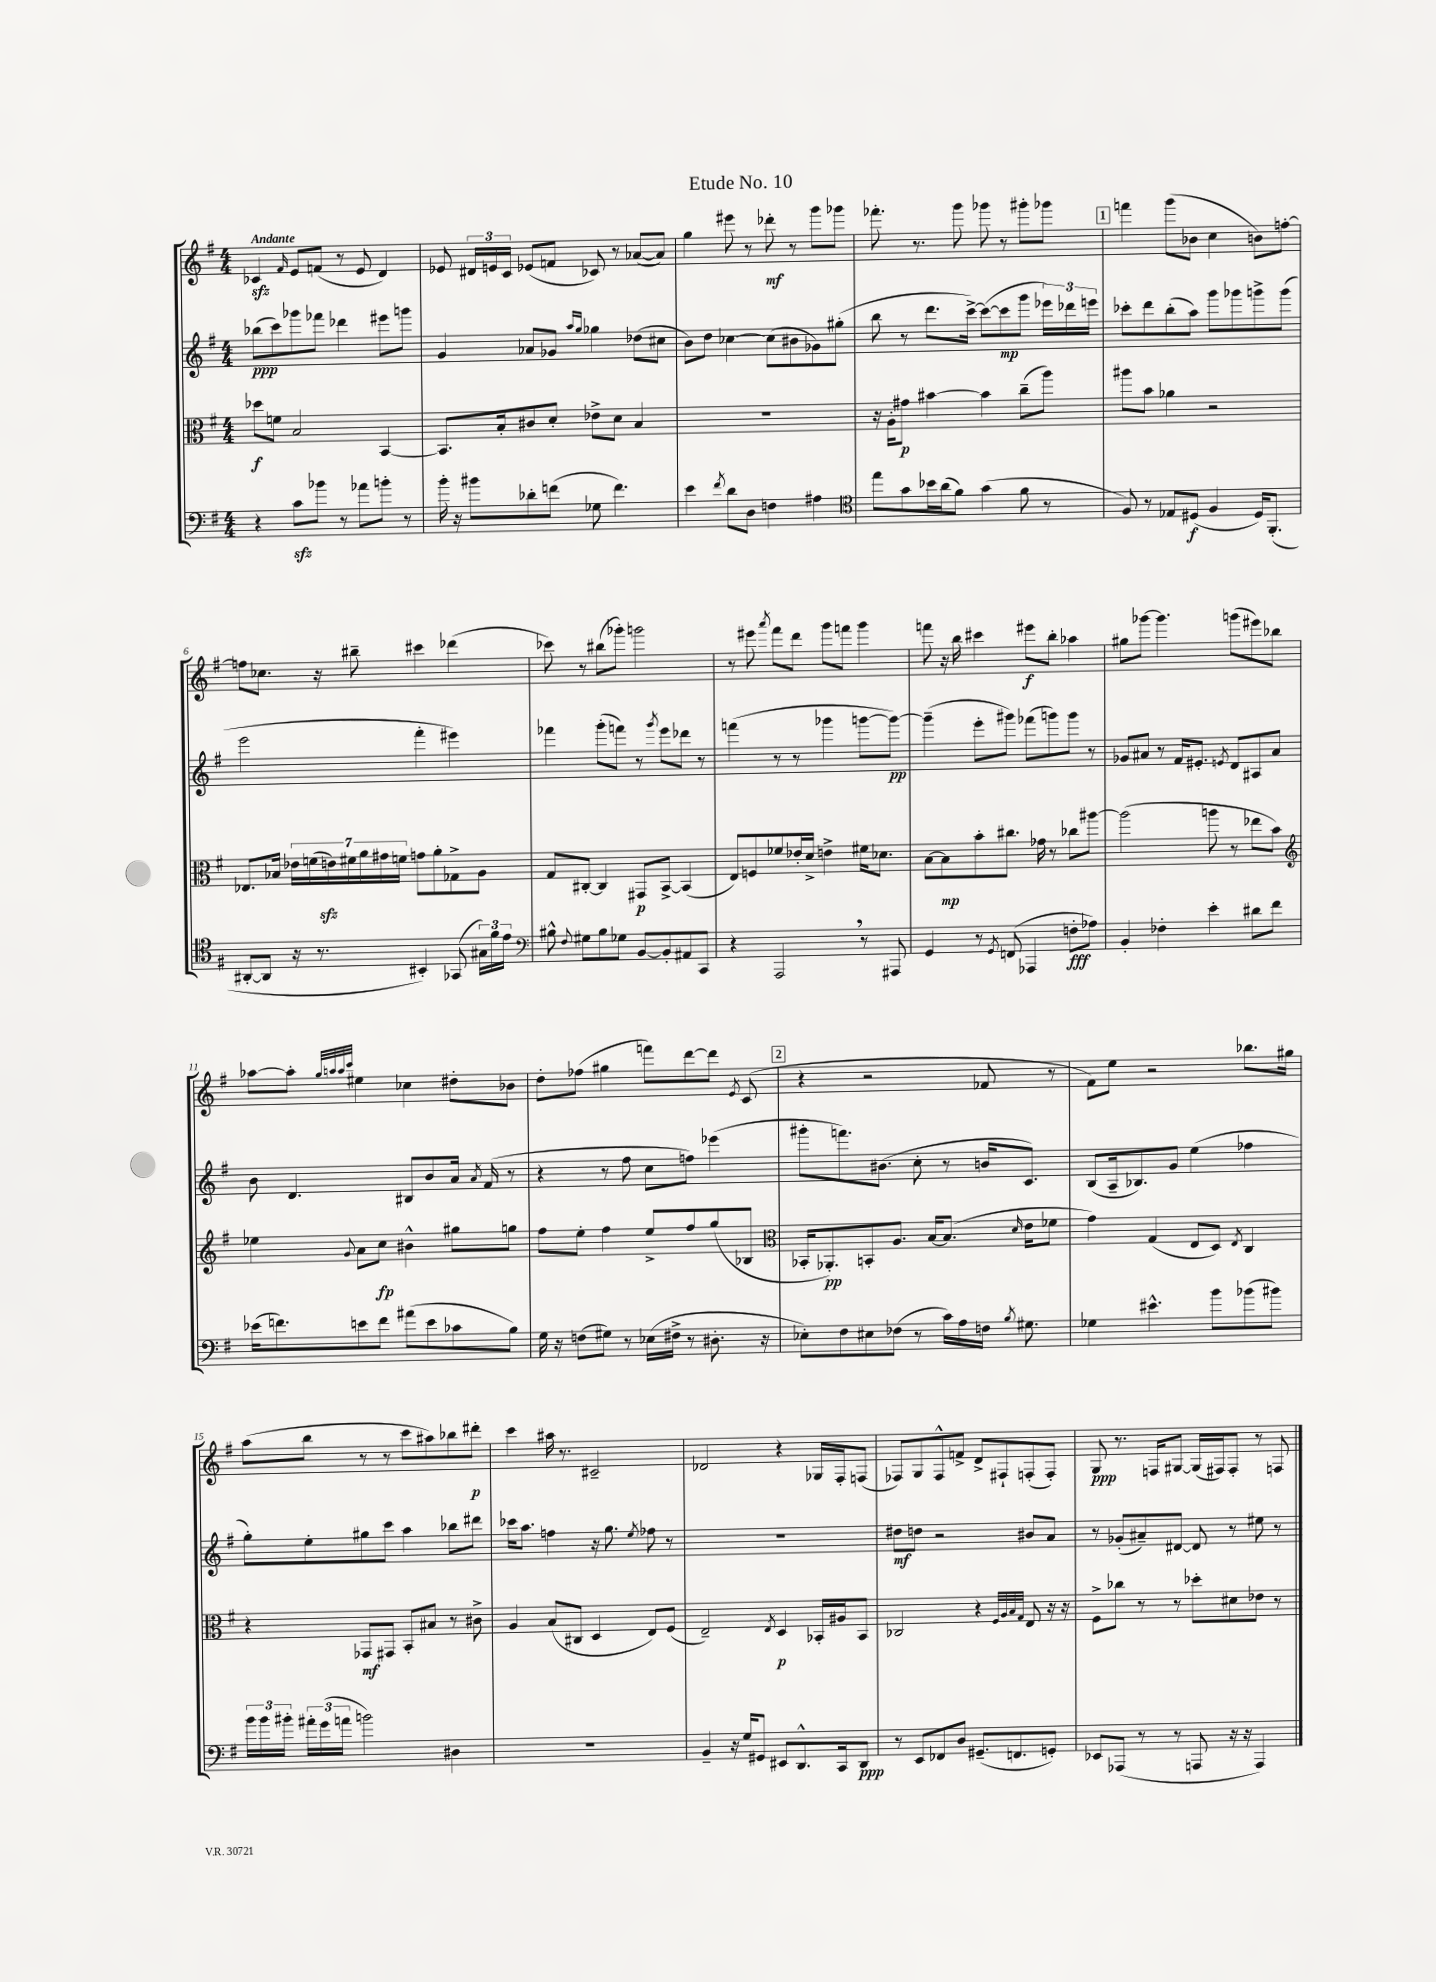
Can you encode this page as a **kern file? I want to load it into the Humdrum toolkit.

**kern	**dynam	**kern	**dynam	**kern	**dynam	**kern	**dynam
*part4	*part4	*part3	*part3	*part2	*part2	*part1	*part1
*staff4	*staff4	*staff3	*staff3	*staff2	*staff2	*staff1	*staff1
*clefF4	*	*clefC3	*	*clefG2	*	*clefG2	*
*k[f#]	*	*k[f#]	*	*k[f#]	*	*k[f#]	*
*M4/4	*	*M4/4	*	*M4/4	*	*M4/4	*
=1	=1	=1	=1	=1	=1	=1	=1
!	!	!	!	!	!	!LO:TX:a:B:t=Andante	!
4r	.	8dd-X\L	f	(8bb-X\L	ppp	4c-Xzz/	.
.	.	8fn\J	.	8ccc\)	.	.	.
.	.	.	.	.	.	16qqf#/	.
8czz\L	.	2B/	.	8ggg-X\	.	8e/L	.
8b-X\J	.	.	.	8fff-X\J	.	(8fn/J	.
8r	.	.	.	4ddd-X\	.	8r	.
8a-X\L	.	.	.	.	.	8e/	.
8bn'\J	.	[4BB/	.	8eee#X\L	.	4d/)	.
8r	.	.	.	8gggn\J	.	.	.
=2	=2	=2	=2	=2	=2	=2	=2
16b'\	.	8.BB/L]	.	4g/	.	8e-X/	.
16r	.	.	.	.	.	.	.
8b#X\L	.	.	.	.	.	24d#X/LL	.
.	.	.	.	.	.	24en/	.
.	.	16B'/k	.	.	.	.	.
.	.	.	.	.	.	24c/JJ	.
8d-X'\	.	8c#X/	.	8a-X/L	.	(8e-X/L	.
(8fn\J	.	8d'/J	.	8g-X/J	.	8fn/J	.
.	.	.	.	16qqaa/LL	.	.	.
.	.	.	.	16qqgg/JJ	.	.	.
8G-X\	.	8e-X^\L	.	4gg-X\	.	8c-X/)	.
4.f\)	.	8d\J	.	.	.	8r	.
.	.	4B/	.	(8dd-X\L	.	([8a-X/L	.
.	.	.	.	8cc#X\J	.	8a-/J])	.
=3	=3	=3	=3	=3	=3	=3	=3
4e\	.	1r	.	8b\L)	.	4gg\	.
.	.	.	.	8dd\J	.	.	.
8qf#/	.	.	.	.	.	.	.
8d\L	.	.	.	[4cc-X\	.	8eee#X\	.
8D\J	.	.	.	.	.	8r	.
4Fn\	.	.	.	(8cc-\L]	.	8ddd-X'\	mf
.	.	.	.	8b#X\	.	8r	.
4A#X\	.	.	.	8g-X\)	.	8ggg\L	.
.	.	.	.	(8gg#X'\J	.	8ggg-X\J	.
=4	=4	=4	=4	=4	=4	=4	=4
*clefC4	*	*	*	*	*	*	*
8ee\L	.	16r	.	8bb\	.	8.fff-X'\	.
.	.	16A'\KL	.	.	.	.	.
8g\	.	8g#X\J	p	8r	.	.	.
.	.	.	.	.	.	8.r	.
16b-X\L	.	[4b#X\	.	8.ddd\L	.	.	.
(16a\J	.	.	.	.	.	.	.
8f#\J)	.	.	.	.	.	8ggg\	.
.	.	.	.	[16ccc^\Jk)	.	.	.
(4g\	.	4b#\]	.	(8ccc\L_	.	8ggg-X\	.
.	.	.	.	8ccc\]	mp	8r	.
8f#\	.	(8cc~\L	.	8ggg\J	.	8ggg#X'\L	.
8r	.	8aa\J)	.	24eee-X\LL)	.	8ggg-X\J	.
.	.	.	.	24ddd-X\	.	.	.
.	.	.	.	24eeen\JJ	.	.	.
!!LO:REH:place=s1:t=1
=5	=5	=5	=5	=5	=5	=5	=5
8F#/)	.	8aa#X\L	.	8ccc-X'\L	.	4fffn\	.
8r	.	8b\J	.	8ddd\	.	.	.
8E-X/L	.	4a-X\	.	(8bb'\	.	(8ggg\L	.
(8D#X/J	f	.	.	8aa\J)	.	8b-X\J	.
4F#/	.	2r	.	8ggg\L	.	4cc\	.
.	.	.	.	8ggg-X\	.	.	.
16D#/KL)	.	.	.	8gggn^\	.	8bn\L)	.
(8.FF#'/J	.	.	.	.	.	.	.
.	.	.	.	(8ggg\J	.	[8ffn'\J	.
!!LO:LB:g=z
=6	=6	=6	=6	=6	=6	=6	=6
[8AA#X'/L	.	8.E-X/L	.	2eee\	.	8ffn\L]	.
8AA#/J]	.	.	.	.	.	8.cc-X\J	.
.	.	16B-X/Jk	.	.	.	.	.
16r	.	28e-X\LL	.	.	.	.	.
.	.	(28fn\	.	.	.	.	.
8.r	.	.	.	.	.	16r	.
.	.	28enzz\)	.	.	.	.	.
.	.	28f#X\	.	.	.	.	.
.	.	.	.	.	.	8bb#X~\	.
.	.	28a\	.	.	.	.	.
.	.	28g#X\	.	.	.	.	.
.	.	28fn\JJ	.	.	.	.	.
4BB#X'/)	.	8gn\L	.	4fff#'\	.	4ccc#X\	.
.	.	8a'\	.	.	.	.	.
(8GG-X/	.	8G-X^\	.	4eee#X\)	.	(4ddd-X\	.
24G#X\LL)	.	8A\J	.	.	.	.	.
24f#\	.	.	.	.	.	.	.
24e\JJ	.	.	.	.	.	.	.
=7	=7	=7	=7	=7	=7	=7	=7
*clefF4	*	*	*	*	*	*	*
8B#X^^\	.	8G/L	.	4fff-X\	.	8ccc-X\)	.
8qqF#/	.	.	.	.	.	.	.
8G#X\L	.	[8C#X'/J	.	.	.	8r	.
8B#\	.	4C#/]	.	(8ggg'\L	.	(8bb#X\L	.
8G-X\J	.	.	.	8fffn\J)	.	8ggg-X'\J)	.
[8BB/L	.	8GG#X/L	p	8r	.	2gggn\	.
.	.	.	.	8qggg/	.	.	.
8BB'/]	.	[8BB^/J	.	8eee\L	.	.	.
8AA#X/	.	(4BB/]	.	8ddd-X\J	.	.	.
8CC/J	.	.	.	8r	.	.	.
=8	=8	=8	=8	=8	=8	=8	=8
4r	.	8E/L)	.	(4fffn\	.	8r	.
.	.	8Fn/	.	.	.	8eee#X\	.
.	.	.	.	.	.	8qaaa/	.
2AAA,/	.	8f-X/	.	8r	.	8fff#\L	.
.	.	16e-X'/L	.	8r	.	8ddd\J	.
.	.	16d^/JJ	.	.	.	.	.
.	.	4en^\	.	4ggg-X\	.	8ggg\L	.
.	.	.	.	.	.	8fffn\J	.
8r	.	16f#X\KL	.	[8gggn\L	.	4ggg\	.
.	.	8.d-X\J	.	.	.	.	.
8AAA#X/	.	.	.	8ggg\J_)	pp	.	.
=9	=9	=9	=9	=9	=9	=9	=9
4GG/	.	[8B\L	.	(4ggg~\]	.	8fffn\	.
.	.	8B\]	mp	.	.	16r	.
.	.	.	.	.	.	16bb\	.
8r	.	8b'\	.	8eee'\L	.	4ccc#X\	.
8qGG/	.	.	.	.	.	.	.
(8FFn/	.	8.cc#X\J	.	8ggg#X\J)	.	.	.
4AAA-X/	.	.	.	(8fff-X\L	.	8eee#X\L	f
.	.	16g-X\	.	.	.	.	.
.	.	8r	.	8gggn\)	.	8bb'\J	.
8Fn'\L	fff	8cc-X\L	.	8ggg\J	.	4aa-X\	.
8A-X\J)	.	[8aa#X\J	.	8r	.	.	.
=10	=10	=10	=10	=10	=10	=10	=10
4BB'/	.	(2aa#\]	.	8g-X/L	.	8gg#X\L	.
.	.	.	.	8a#X/J	.	[8ggg-X\J	.
4F-X'\	.	.	.	8r	.	4.ggg-\]	.
.	.	.	.	16f#/KL	.	.	.
.	.	.	.	8.e#X'/J	.	.	.
4e'\	.	8aan\	.	.	.	.	.
.	.	.	.	8qen/	.	.	.
.	.	8r	.	8d/L	.	(8gggn\L	.
8d#X\L	.	8ee-X\L	.	8A#X/	.	8eee#X\)	.
8f#\J	.	8b\J)	.	8a#/J	.	8bb-X\J	.
!!LO:LB:g=z
=11	=11	=11	=11	=11	=11	=11	=11
*	*	*clefG2	*	*	*	*	*
(16e-X\KL	.	4ee-X\	.	8b\	.	[8aa-X\L	.
8.fn\)	.	.	.	.	.	.	.
.	.	.	.	4.d/	.	8aa-'\J]	.
.	.	.	.	.	.	32qqgg/LLL	.
.	.	.	.	.	.	32qqaan/	.
.	.	.	.	.	.	32qqaa/	.
.	.	8qqg/	.	.	.	32qqccc/JJJ	.
8en\	.	8a\L	.	.	.	4ee#X\	.
8f\J	.	8cc\J	fp	.	.	.	.
(8a#X\L	.	4b#X^^\	.	8B#X/L	.	4cc-X\	.
8e\	.	.	.	8b/	.	.	.
8c-X\	.	8gg#X\L	.	16a/Jk	.	8dd#X'\L	.
.	.	.	.	8qa/	.	.	.
.	.	.	.	(16f#/	.	.	.
8B\J)	.	8ggn\J	.	8r	.	8b-X\J	.
=12	=12	=12	=12	=12	=12	=12	=12
16G\	.	8ff#\L	.	4r	.	8dd'\L	.
16r	.	.	.	.	.	.	.
(8Fn\L	.	8ee'\J	.	.	.	(8ff-X\J	.
8G#X\J)	.	4ff#\	.	8r	.	4gg#X\	.
8r	.	.	.	8ff#\	.	.	.
(16E-X\LL	.	8ee^/L	.	8cc\L	.	8fffn\L)	.
16F#X^\JJ	.	.	.	.	.	.	.
8r	.	8ff#/	.	8ffn\J)	.	[8ddd\	.
8.D#X'\	.	(8gg/	.	(4eee-X\	.	8ddd\J]	.
.	.	.	.	.	.	8qe/	.
.	.	8B-X/J	.	.	.	(8c/	.
16r	.	.	.	.	.	.	.
!!LO:REH:place=s1:t=2
=13	=13	=13	=13	=13	=13	=13	=13
*	*	*clefC3	*	*	*	*	*
8E-X'\L)	.	16BB-X'/KL	.	8ggg#X'\L	.	4r	.
.	.	8.AA-X'/)	pp	.	.	.	.
8F#\	.	.	.	8.fffn\)	.	.	.
8E#X\	.	8BBn'/	.	.	.	2r	.
.	.	.	.	(8.b#X\J	.	.	.
(8F-X\J	.	8.A/J	.	.	.	.	.
8r	.	.	.	8cc'\	.	.	.
.	.	[16B/KL	.	.	.	.	.
16c\LL)	.	(8.B/J]	.	8r	.	.	.
16A\	.	.	.	.	.	.	.
16Fn\JJ	.	.	.	16bn/KL	.	8f-X/	.
8qB/	.	16qqd/	.	.	.	.	.
8.G#X\	.	16e\KL	.	8.c/J)	.	.	.
.	.	8f-X\J	.	.	.	8r	.
=14	=14	=14	=14	=14	=14	=14	=14
4G-X\	.	4g\)	.	(8B/L	.	8f#\L)	.
.	.	.	.	16A~/k	.	8ee\J	.
.	.	.	.	8.B-X/)	.	.	.
4.e#X^^\	.	(4G/	.	.	.	2r	.
.	.	.	.	8g/J	.	.	.
.	.	8E/L	.	(4ee\	.	.	.
8b\L	.	8D/J)	.	.	.	.	.
.	.	8qE/	.	.	.	.	.
(8b-X\	.	4C/	.	4ff-X\	.	8.bb-X\L	.
8b#X\J)	.	.	.	.	.	.	.
.	.	.	.	.	.	16gg#X\Jk	.
!!LO:LB:g=z
=15	=15	=15	=15	=15	=15	=15	=15
24b\LL	.	4r	.	8gg'\L)	.	(8aa\L	.
24b\	.	.	.	.	.	.	.
24b#X'\JJ	.	.	.	.	.	.	.
24a#X'\LL	.	.	.	8ee'\	.	8bb\J	.
(24g\	.	.	.	.	.	.	.
24an\JJ	.	.	.	.	.	.	.
2bn\)	.	8GG-X/L	mf	8gg#X\	.	8r	.
.	.	8GG#X/J	.	8ccc\J	.	8r	.
.	.	8BB'/L	.	4aa\	.	8ccc\L	.
.	.	8B#X/J	.	.	.	8aa#X\)	.
4D#X\	.	8r	.	8bb-X\L	.	8bb-X\	.
.	.	8c#X^\	.	8ddd#X\J	.	8ddd#X'\J	p
=16	=16	=16	=16	=16	=16	=16	=16
1r	.	4A/	.	16ccc-X\KL	.	4ccc\	.
.	.	.	.	8.aa\J	.	.	.
.	.	(8B/L	.	4ffn\	.	16aa#X\	.
.	.	.	.	.	.	8.r	.
.	.	8C#X/J	.	.	.	.	.
.	.	4D/	.	16r	.	2c#X~/	.
.	.	.	.	8.gg\	.	.	.
.	.	.	.	8qee/	.	.	.
.	.	8E/L)	.	8ff-X\	.	.	.
.	.	(8F#/J	.	8r	.	.	.
=17	=17	=17	=17	=17	=17	=17	=17
4BB~/	.	2E~/)	.	1r	.	2d-X/	.
16r	.	.	.	.	.	.	.
16G/KL	.	.	.	.	.	.	.
8GG#X/J	.	.	.	.	.	.	.
.	.	8qE/	.	.	.	.	.
8EE#X/L	.	4D/	p	.	.	4r	.
8.DD^^/	.	.	.	.	.	.	.
.	.	16BB-X'/LL	.	.	.	16G-X/LL	.
16CC/k	.	16A#X/J	.	.	.	16F#'/J	.
8DD/J	ppp	8BB-/J	.	.	.	(8Fn/J	.
=18	=18	=18	=18	=18	=18	=18	=18
8r	.	2C-X/	.	8dd#X\L	mf	8F-X/L)	.
8EE/L	.	.	.	8ddn\J	.	8G/	.
8FF-X/	.	.	.	2r	.	8F-^^/	.
8D/J	.	.	.	.	.	8fn^/J	.
(8.GG#X~/L	.	4r	.	.	.	8d^/L	.
.	.	.	.	.	.	8F#X`/	.
8.FFn/	.	.	.	.	.	.	.
.	.	32qqF#/LLL	.	.	.	.	.
.	.	32qqA/	.	.	.	.	.
.	.	32qqB/	.	.	.	.	.
.	.	32qqG/JJJ	.	.	.	.	.
.	.	8E/	.	8b#X/L	.	(8Fn'/	.
8GGn'/J)	.	16r	.	8a/J	.	8F'/J)	.
.	.	16r	.	.	.	.	.
=19	=19	=19	=19	=19	=19	=19	=19
8EE-X/L	.	8F#^\L	.	8r	.	8G/	ppp
(8AAA-X/J	.	8cc-X\J	.	(8g-X'/L	.	8.r	.
8r	.	8r	.	8a#X~/)	.	.	.
.	.	.	.	.	.	16Fn/KL	.
8r	.	8r	.	[8d#X/J	.	[8G#X/J	.
8AAAn/	.	8dd-X'\L	.	8d#/]	.	(16G#/LL]	.
.	.	.	.	.	.	16F#X/J)	.
16r	.	8d#X\	.	8r	.	8F#'/J	.
16r	.	.	.	.	.	.	.
4AAA/)	.	8e-X\J	.	8ee#X\	.	8r	.
.	.	8r	.	8r	.	8Fn/	.
==	==	==	==	==	==	==	==
*-	*-	*-	*-	*-	*-	*-	*-
